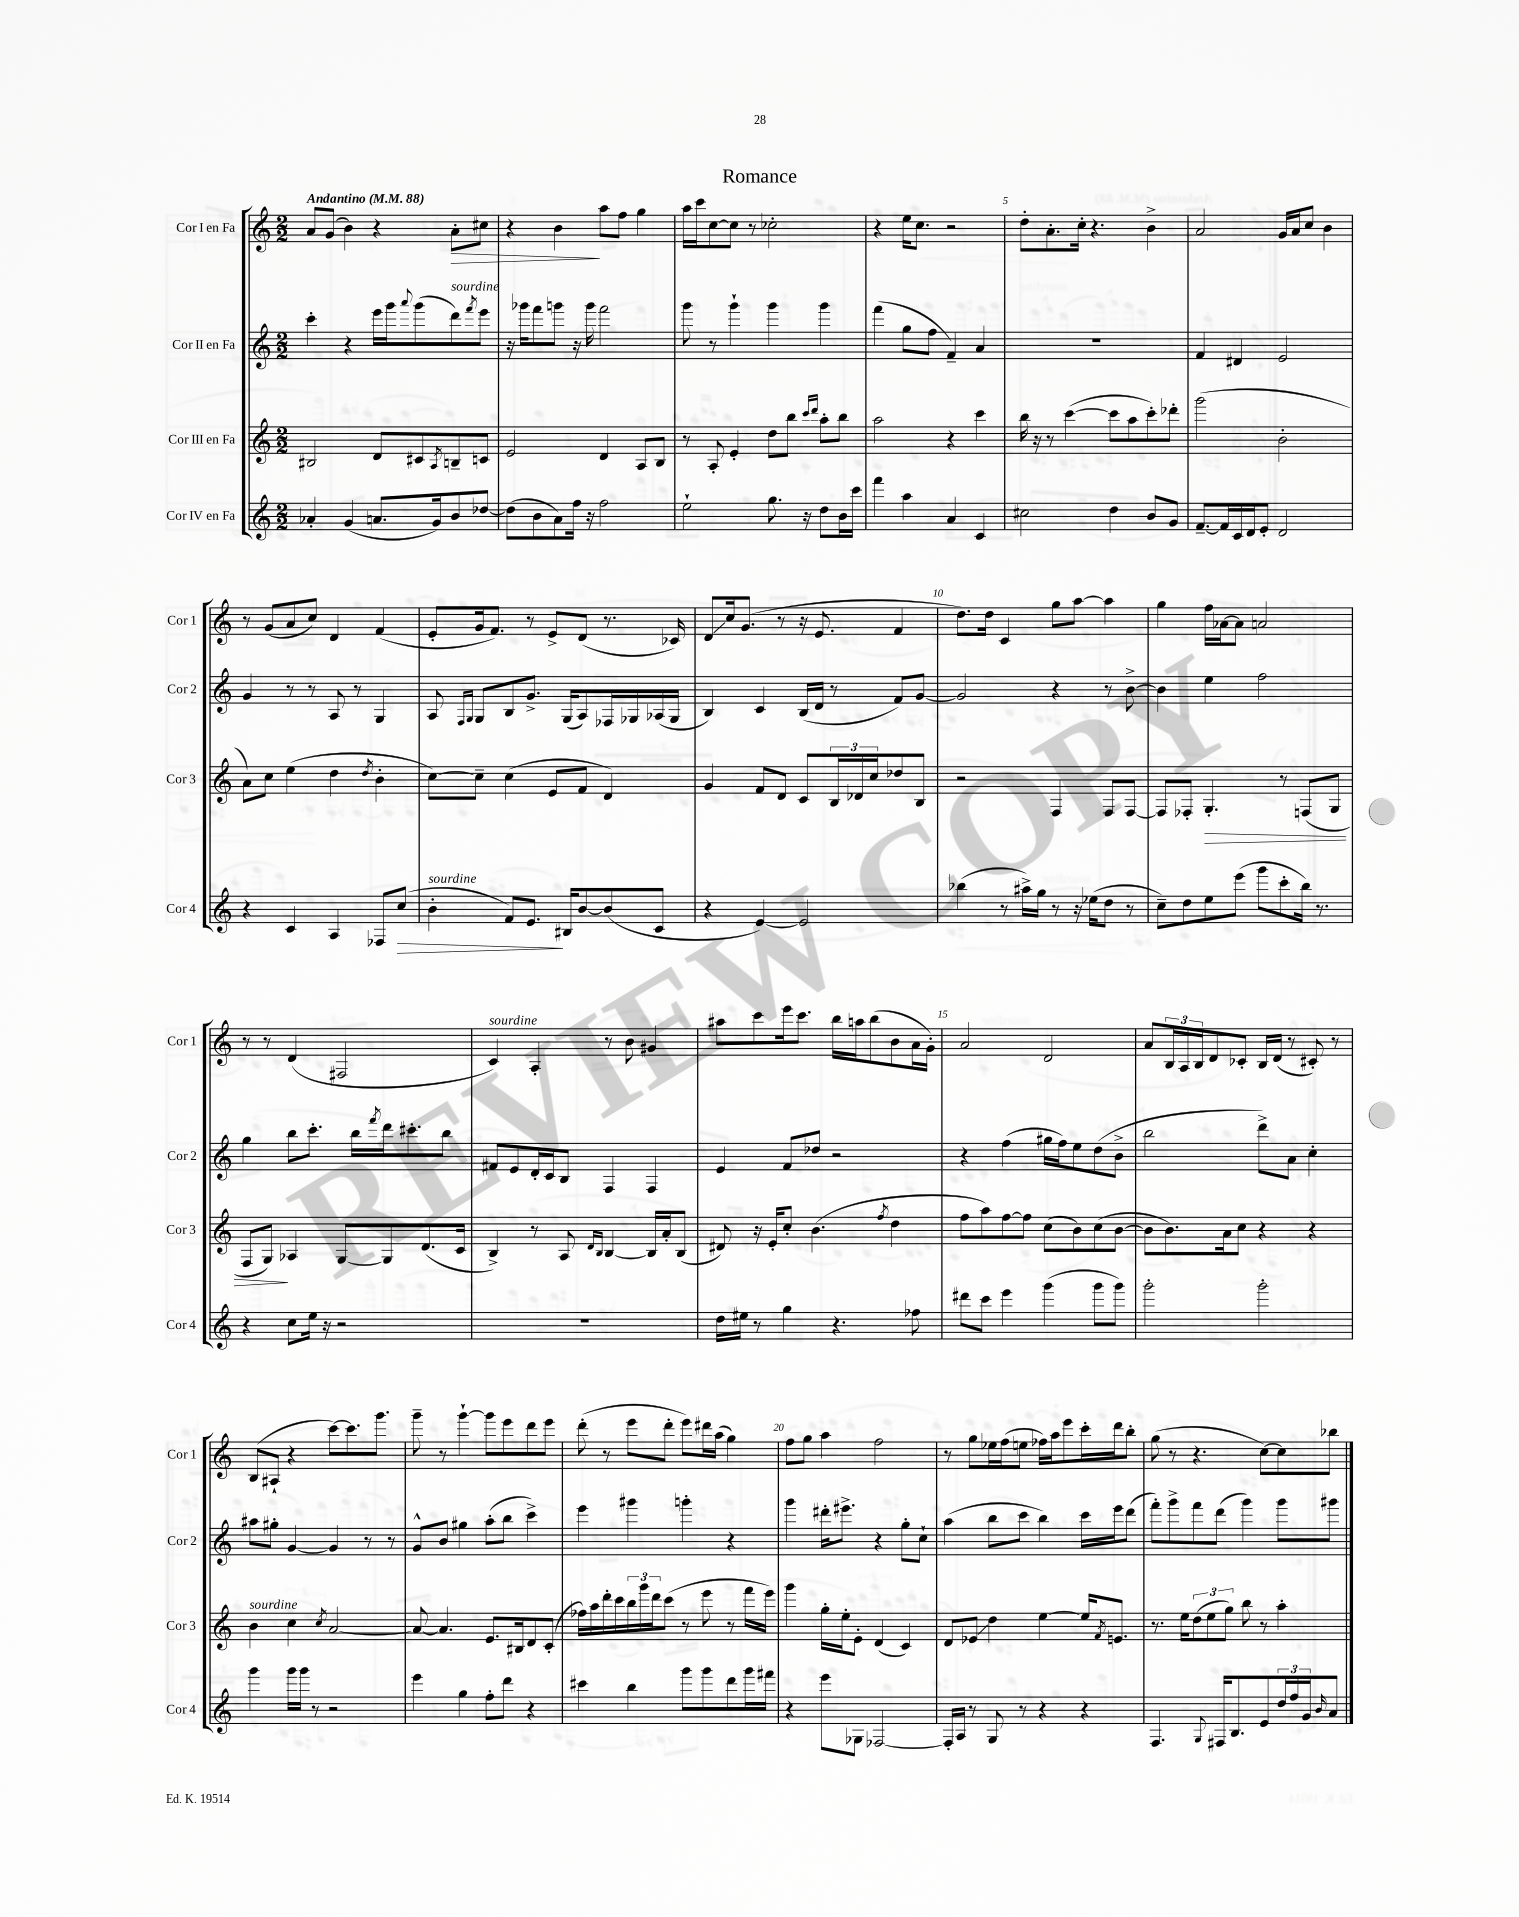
\header { title = "Romance" }
<<
\new StaffGroup <<
\new Staff = "s0" \with { instrumentName = "Cor I en Fa" shortInstrumentName = "Cor 1" } {
    \clef treble \key c \major \numericTimeSignature \time 2/2 \tempo "Andantino" 4 = 88
    a'8 g'8( b'4) r4 a'8-.\> cis''8 |
    r4 b'4\! a''8 f''8 g''4 |
    a''16 c'''16 c''8~ c''8 r8 ces''2-. |
    r4 e''16 c''8. r2 |
    d''8-. a'8.-. c''16-. r4. b'4-> |
    a'2 g'16 a'16 c''8 b'4 |
    r8 g'8( a'8 c''8) d'4 f'4( |
    e'8-. g'16 f'8.) r8 e'8-> d'8( r8. ces'16) |
    d'8\glissando c''16 g'8.( r8 r16 e'8. f'4 |
    d''8.) d''16 c'4 g''8 a''8~ a''4 |
    g''4 f''16 aes'16~ aes'8 a'2 |
    r8 r8 d'4( fis2 |
    c'4^\markup { \italic "sourdine" }) a4-. r8 b'8 gis'4 |
    ais''8 c'''8 e'''16 c'''8. b''16 a''16 b''8( b'8 a'16 g'16-.) |
    a'2 d'2 |
    a'8 \tuplet 3/2 { b16 a16 b16 } d'8 ces'8-. b16 d'16( r8 cis'8-.) r8 |
    b8( ais8-! r4 c'''8~) c'''8. g'''8. |
    g'''8-- r8 g'''4~-! g'''8 e'''8 d'''8 e'''8 |
    d'''8-.( r8 e'''8 d'''8-. e'''8) dis'''16 a''16( g''4) |
    f''8 g''8 a''4 f''2 |
    r8 g''8 ees''16 f''16( e''8 fes''16) a''16 e'''8 c'''16-. d'''16 b''8-. |
    g''8( r8 r4. c''8~) c''8 bes''8 \bar "|." |
}
\new Staff = "s1" \with { instrumentName = "Cor II en Fa" shortInstrumentName = "Cor 2" } {
    \clef treble \key c \major \numericTimeSignature \time 2/2
    c'''4-. r4 e'''16 g'''16 \appoggiatura { a'''8 } g'''8( d'''8^\markup { \italic "sourdine" }) \acciaccatura { f'''8 } e'''8 |
    r16 ges'''16 f'''8 g'''8 r16 g'''16 f'''2 |
    g'''8 r8 g'''4-! g'''4 g'''4 |
    f'''4( g''8 f''8 f'4--) a'4 |
    R1 |
    f'4 dis'4 e'2 |
    g'4 r8 r8 a8 r8 g4 |
    a8 \grace { f16 g16 } g8 b8 g'8.-> g16( a8) fes16 ges16 aes16( ges16 |
    b4) c'4 b16( d'16 r8 f'8) g'8~ |
    g'2 r4 r8 b'8~-> |
    b'4 e''4 f''2 |
    g''4 b''8 c'''8.-. b''16 \acciaccatura { f'''8 } d'''16 cis'''8.-. b''8 |
    fis'8 e'8 d'16-. c'16 b8 f4 f4 |
    e'4 f'8 des''8 r2 |
    r4 f''4( gis''16 f''16) e''8 d''8( b'8-> |
    b''2 d'''8->) a'8 c''4-. |
    ais''8 gis''8-. g'4~ g'4 r8 r8 |
    g'8-^ b'8 gis''4 a''8-.( b''8 c'''4->) |
    e'''4 gis'''4 g'''4-. r4 |
    g'''4 dis'''16-. eis'''8.-> r4 g''8-. c''8-! |
    a''4( b''8 c'''8 b''4) c'''16 e'''16 d'''8( |
    f'''8-.) g'''8-> f'''8 d'''8( g'''4) g'''8 gis'''8 \bar "|." |
}
\new Staff = "s2" \with { instrumentName = "Cor III en Fa" shortInstrumentName = "Cor 3" } {
    \clef treble \key c \major \numericTimeSignature \time 2/2
    bis2 d'8 cis'8 \acciaccatura { a8 } b8-- c'8 |
    e'2 d'4 a8 b8 |
    r8 a8-. e'4-. d''8 b''8 \grace { c'''16 d'''16 } a''8-. b''8 |
    a''2 r4 c'''4 |
    b''16 r16 r8 c'''4~( c'''8 a''8 c'''8-.) des'''8-. |
    g'''2( b'2-. |
    a'8) c''8 e''4( d''4 \acciaccatura { d''8 } b'4-. |
    c''8~) c''8-- c''4( e'8 f'8 d'4) |
    g'4 f'8 d'8 c'8 \tuplet 3/2 { b16 des'16 c''16 } des''8 b8 |
    r2 f4 f8 f8~ |
    f8 fes8-. g4.-.\> r8 f8( g8 |
    f8 g8\!) aes4 g8~ g8 d'8.( c'16 |
    b4->) r8 a8 \grace { d'16 b16 } b4~ b16 a'16-. b8( |
    dis'8) r16 e'16-. c''8-. b'4.( \acciaccatura { f''8 } d''4 |
    f''8 a''8) f''8~ f''8 c''8( b'8) c''8( b'8~ |
    b'8 b'8.) a'16 c''8 r4 r4 |
    b'4^\markup { \italic "sourdine" } c''4 \acciaccatura { c''8 } a'2~ |
    a'8~ a'4. e'8. bis16 d'8 c'8-.( |
    fes''16) a''16 d'''16-. c'''16 \tuplet 3/2 { b''16 g'''16 d'''16 } c'''8( r8 e'''8 r8 f'''16 e'''16) |
    g'''4 g''16-. e''16-. e'8-. d'4( c'4) |
    d'8 ees'8\glissando d''4 e''4~ e''16 \acciaccatura { f'8 } e'8. |
    r8. e''16 \tuplet 3/2 { d''8( e''8 g''8) } b''8 r8 a''4-. \bar "|." |
}
\new Staff = "s3" \with { instrumentName = "Cor IV en Fa" shortInstrumentName = "Cor 4" } {
    \clef treble \key c \major \numericTimeSignature \time 2/2
    aes'4-. g'4( a'8. g'16) b'8 des''8~ |
    des''8( b'8 a'8) f''16 r16 f''2 |
    e''2-! g''8. r16 d''8 b'16 c'''16 |
    f'''4 a''4 a'4 c'4 |
    cis''2 d''4 b'8 g'8 |
    f'8.~-- f'16 c'16 d'16 e'8-. d'2 |
    r4 c'4 a4 fes8 c''8\>( |
    b'4-.^\markup { \italic "sourdine" } f'8) e'8.\! bis16 b'8~ b'8( c'8 |
    r4 e'4~) e'2 |
    bes''4( r8 ais''16->) g''16 r8 r16 ees''16( d''8 r8 |
    c''8--) d''8 e''8 e'''8( g'''8 c'''8-. b''16) r8. |
    r4 c''8 e''16 r16 r2 |
    R1 |
    d''16 eis''16 r8 g''4 r4. fes''8 |
    dis'''8 c'''8 e'''4 g'''4( g'''8 g'''8) |
    g'''2-. g'''2-. |
    g'''4 g'''16 g'''16 r8 r2 |
    e'''4 g''4 f''8-. d'''8 r4 |
    cis'''4 b''4 g'''8 g'''8 d'''8 g'''16 fis'''16 |
    r4 e'''8 ges8 fes2~ |
    fes16-. a16 r8 g8 r8 r4 r4 |
    f4. \appoggiatura { g8 } fis16 b8. e'8 \tuplet 3/2 { d''16 f''16 g'16 } \grace { b'16 } a'8 \bar "|." |
}
>>
>>
\layout { \context { \Score \override BarNumber.break-visibility = ##(#f #t #t) barNumberVisibility = #(every-nth-bar-number-visible 5) } }
